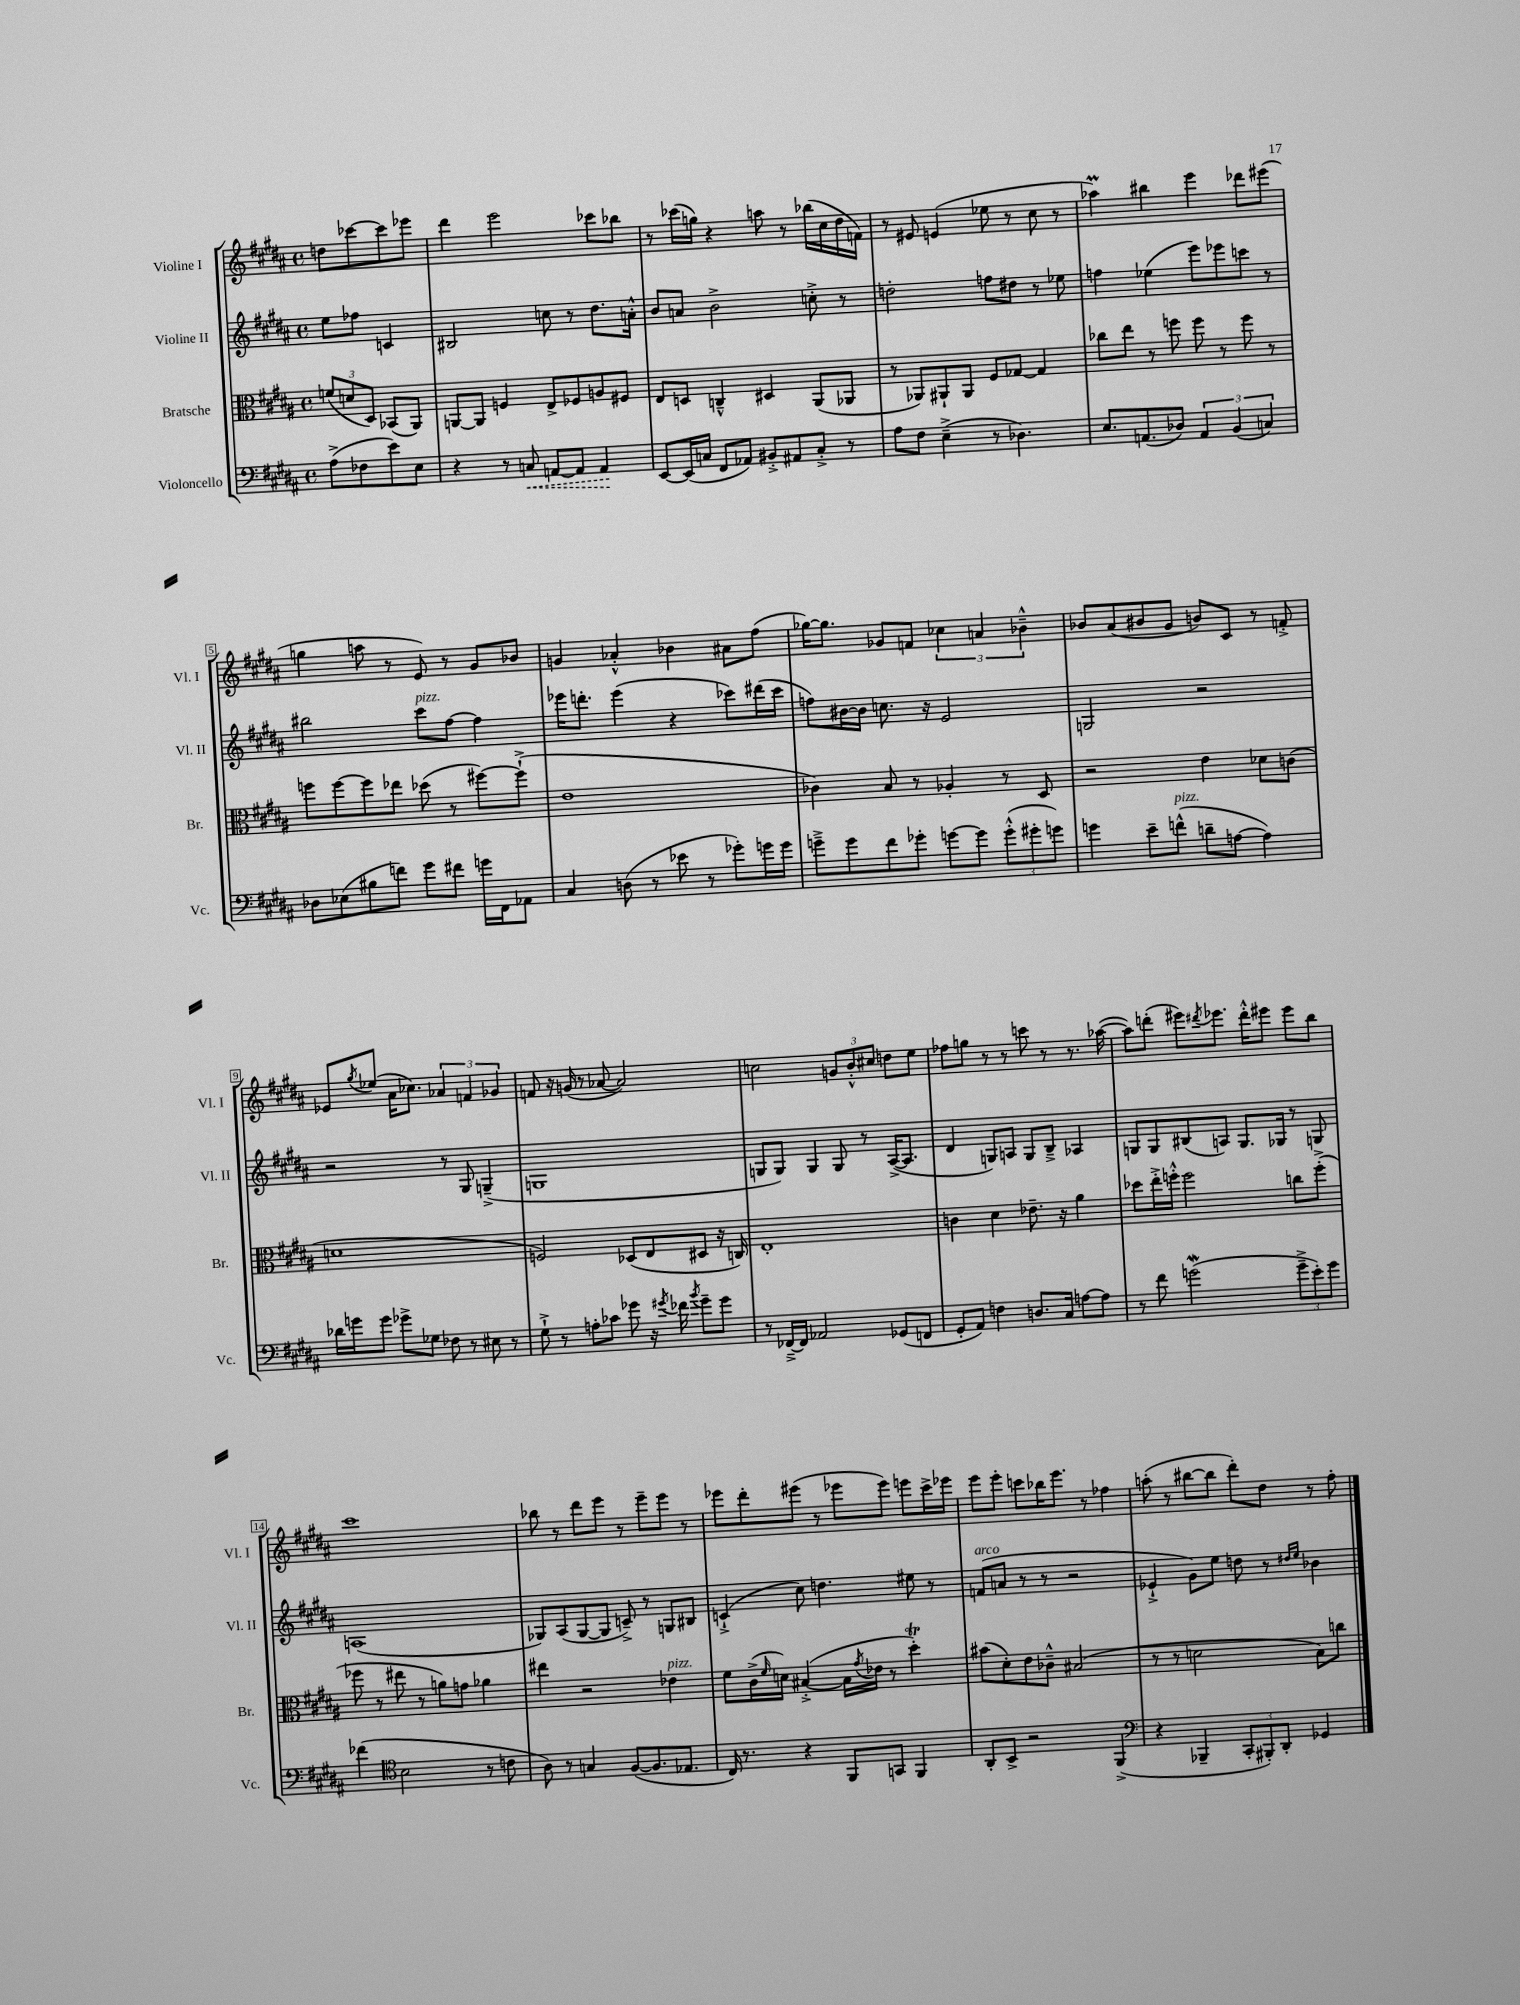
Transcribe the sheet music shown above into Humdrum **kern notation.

**kern	**dynam	**kern	**kern	**kern
*part4	*part4	*part3	*part2	*part1
*staff4	*staff4	*staff3	*staff2	*staff1
*I"Violoncello	*	*I"Bratsche	*I"Violine II	*I"Violine I
*I'Vc.	*	*I'Br.	*I'Vl. II	*I'Vl. I
*clefF4	*	*clefC3	*clefG2	*clefG2
*k[f#c#g#d#a#]	*	*k[f#c#g#d#a#]	*k[f#c#g#d#a#]	*k[f#c#g#d#a#]
*M4/4	*	*M4/4	*M4/4	*M4/4
*met(c)	*	*met(c)	*met(c)	*met(c)
=	=	=	=	=
(8A#^\L	.	(12fn/L	8ee\L	8ddn\L
.	.	12dn/	.	.
8F-X\	.	.	8ff-X\J	[8ccc-X\
.	.	12D#/J)	.	.
8e\)	.	(8BB-X/L	4cn/	8ccc-\]
8E\J	.	8AA#/J)	.	8eee-X\J
=1	=1	=1	=1	=1
4r	.	[8AAn/L	2B#X/	4ddd#\
.	.	8AA/J]	.	.
8r	.	4Fn/	.	2eee\
!	!LO:HP:b	!	!	!
8Cn/	<	.	.	.
[8AAn/L	.	8E^/L	8ccn\	.
8AA/J]	.	8F-X/	8r	.
4AA/	.	8An/	8.dd#\L	8ccc-X\L
.	.	8F#X/J	.	8bb-X\J
.	.	.	16an'^^\Jk	.
.	[	.	.	.
=2	=2	=2	=2	=2
[8EE/L	.	8E/L	8b/L	8r
(16EE/L]	.	8Dn/J	8an/J	(16ccc-X\LL
16Cn/JJ	.	.	.	16ggn\JJ)
8FF#/L	.	4Cn~^^/	2b^\	4r
8AA-X/J)	.	.	.	.
8BB#X'^/L	.	4D#X/	.	8aan\
8AA#X/	.	.	.	8r
8C'^/J	.	(8AA#/L	8ccn'^\	(16bb-X\LL
.	.	.	.	16cc#\
8r	.	8AA-X/J	8r	16dd#\
.	.	.	.	16fn\JJ)
=3	=3	=3	=3	=3
8A#\L	.	8r	2ddn'\	8r
8F#\J	.	8AA-X/L)	.	8e#X/
(4E~^\	.	8AA#X`/	.	(4en/
.	.	8AA#/J	.	.
8r	.	8F#/L	8ffn\L	8ee-X\
4.D-X\)	.	[8G-X/J	8dd#X\J	8r
.	.	4G-/]	8r	8cc#\
.	.	.	8ee-X\	8r
=4	=4	=4	=4	=4
8.E/L	.	8cc-X\L	4ffn\	4aa-XM\)
.	.	8ee\J	.	.
(8.AAn/	.	.	.	.
.	.	8r	(4ee-X\	4bb#X\
8D-X/J)	.	8ffn\	.	.
6AA/	.	8ff\	8eee\L)	4eee\
.	.	8r	8eee-X\	.
(6BB/	.	.	.	.
.	.	8ff\	8cccn\J	8ddd-X\L
6Cn/)	.	.	.	.
.	.	8r	8r	(8eee#X\J
!!LO:LB:g=z
=5	=5	=5	=5	=5
8D-X\L	.	8ffn\L	2bb#X\	4ggn\
(8E-X\	.	[8ff\	.	.
8B#X\	.	8ff\]	.	8aan\
8fn\J)	.	8ee-X\J	.	8r
!	!	!	!LO:TX:a:i:t=pizz.	!
8g#\L	.	(8dd-X\	8ccc#\L	8e/)
8f#X\J	.	8r	[8ff#\J	8r
16gn\LL	.	[8ff#X\L)	4ff#\]	8g#/L
16FF#\J	.	.	.	.
8AA-X\J	.	(8ff#`^\J]	.	8b-X/J
=6	=6	=6	=6	=6
4C#/	.	1e	16eee-X\KL	4gn/
.	.	.	8.dddn'\J	.
(8Dn\	.	.	(4eee-\	4a-X'^^/
8r	.	.	.	.
8e-X\	.	.	4r	4b-X\
8r	.	.	.	.
8g-X'\L)	.	.	8ccc-X\L)	8a#X\L
16gn\L	.	.	(16ddd#X\L	(8ff#\J
16g\JJ	.	.	16ccc-\JJ	.
=7	=7	=7	=7	=7
8gn~^\L	.	4c-X\)	8ffn\L)	[16gg-X\KL)
.	.	.	.	8.gg-\J]
8g\	.	.	[16b#X\L	.
.	.	.	16b#\JJ]	.
8f#\	.	8B/	8.ccn\	8g-X/L
8g-X'\J	.	8r	.	8fn/J
.	.	.	16r	.
[8gn\L	.	4A-X'/	2e/	6cc-X\
8g\J]	.	.	.	.
.	.	.	.	6an/
(12g'^^\L	.	8r	.	.
12g#X'\	.	.	.	6b-X~^^\
.	.	8D#/	.	.
12gn\J)	.	.	.	.
=8	=8	=8	=8	=8
4gn\	.	2r	2Gn/	8b-X/L
.	.	.	.	(8a#/
8e~\L	.	.	.	8b#X/
!LO:TX:a:i:t=pizz.	!	!	!	!
(8fn^^\J	.	.	.	8g#/J
8dn~\L	.	4e\	2r	8bn/L)
[8An\J	.	.	.	8c#/J
4A\])	.	8d-X\L	.	8r
.	.	(8cn\J	.	8fn'^/
!!LO:LB:g=z
=9	=9	=9	=9	=9
16d-X\LL	.	1dn	2r	8e-X/L
16gn\J	.	.	.	.
.	.	.	.	8qgg#/
8g\J	.	.	.	(8ee-X/J
8g-X^\L	.	.	.	16a#\KL
.	.	.	.	8.cc-X\J)
8G-X\J	.	.	.	.
8F-X\	.	.	8r	6a-X/
8r	.	.	8G#/	.
.	.	.	.	6fn/
8E#X\	.	.	(4Gn~^/	.
.	.	.	.	6g-X/
8r	.	.	.	.
=10	=10	=10	=10	=10
8G#`^\	.	2Fn/)	1Gn	8fn/
8r	.	.	.	16r
.	.	.	.	(16gn/
8An'\L	.	.	.	8r
8c-X\J	.	.	.	[8a-X/
8g-X\	.	(8D-X/L	.	2a-/])
16r	.	8E/	.	.
8qg#X/	.	.	.	.
16f-X\	.	.	.	.
8qb/	.	.	.	.
8g#~\L	.	8D#X/J	.	.
8g#\J	.	16r	.	.
.	.	16Cn/)	.	.
=11	=11	=11	=11	=11
8r	.	1E'	8Gn/L	2ccn\
[16FF-X~^/LL	.	.	8G/J)	.
16FF-/JJ]	.	.	.	.
2AA-X/	.	.	4G/	.
.	.	.	8G/	12gn/L
.	.	.	.	12b'^^/
.	.	.	8r	.
.	.	.	.	12cc#X/J
(8GG-X/L	.	.	([16A#^/KL	8ddn\L
.	.	.	8.A#/J]	.
8FFn/J	.	.	.	8ee\J
=12	=12	=12	=12	=12
8GG#'/L	.	4cn\	4d#/	8ff-X\L
8AA#/J)	.	.	.	8ggn\J
4Fn\	.	4d#\	8Gn/L)	8r
.	.	.	8An/J	8r
8.Dn/L	.	8.e-X~\	8G/L	8cccn\
.	.	.	8B~^/J	8r
16C#/Jk	.	16r	.	.
[8An\L	.	4a#\	4A-X/	8.r
8A\J]	.	.	.	.
.	.	.	.	([16aa-X\
=13	=13	=13	=13	=13
8r	.	8dd-X\L	8Gn/L	8aa-\L])
8f#\	.	16ee'^\L	8G/	(8dddn'\J
.	.	16ffn'^^\JJ	.	.
(2gnw\	.	2ff\	(8B#X/	8eee#X\L)
.	.	.	.	8qddd#X/
.	.	.	8An/J)	8.eee-X\J
.	.	.	8.G/L	.
.	.	.	.	16ddd#'^^\KL
.	.	.	.	8eee#X\J
.	.	.	16G-X/Jk	.
12g~^\L	.	8ccn\L	8r	8eee#\L
12e'\)	.	.	.	.
.	.	(8ff'^\J	8Gn/	8bb\J
12g\J	.	.	.	.
!!LO:LB:g=z
=14	=14	=14	=14	=14
(4f-X\	.	8ff-X\	(1An	1ccc#
.	.	8r	.	.
*clefC4	*	*	*	*
2B\	.	8ee#X\	.	.
.	.	8r	.	.
.	.	8an\L)	.	.
.	.	8gn\J	.	.
8r	.	4a-X\	.	.
8cn\	.	.	.	.
=15	=15	=15	=15	=15
8A#\)	.	4ee#X\	8G-X/L)	8bb-X\
8r	.	.	(8A#/	8r
4Gn/	.	2r	[8G-/	8ddd#\L
.	.	.	8G-/J]	8eee\J
([8F#/L	.	.	8cn~^/)	8r
8.F#/]	.	.	8r	8eee~\L
!	!	!LO:TX:a:i:t=pizz.	!	!
.	.	4e-X\	8Gn/L	8eee\J
8.E-X/J	.	.	.	.
.	.	.	8B#X/J	8r
=16	=16	=16	=16	=16
16C#/)	.	8f#\L	(4cn`^/	8eee-X\L
8.r	.	.	.	.
.	.	(16c#^\L	.	8ddd#'\
.	.	16qqf#/	.	.
.	.	16dn\JJ)	.	.
4r	.	([4B#X'^/	8cc#\)	(8eee#X\J
.	.	.	4.ddn\	8r
8FF#/L	.	16B#\LL]	.	8eee-X\L
.	.	8qg#/	.	.
.	.	16e-X\JJ	.	.
8GGn/J	.	8r	.	8eee-\J)
4FF#/	.	4dd#t'\)	8ee#X\	8eeen\L
.	.	.	8r	16ccc#^\L
.	.	.	.	16eee-X\JJ
=17	=17	=17	=17	=17
!	!	!	!LO:TX:a:i:t=arco	!
8AA#'/L	.	(8b#X\L	(8fn/L	8eee\L
8BB^/J	.	8d#'\)	8an/J	8eee'\J
2r	.	8e\	8r	8cccn\L
.	.	8c-X~^^\J	8r	16bb-X\K
.	.	.	.	8.eee\J
.	.	(2B#X/	2r	.
.	.	.	.	8r
(4FF#^/	.	.	.	4ff-X\
=18	=18	=18	=18	=18
*clefF4	*	*	*	*
4r	.	8r	4e-X`^/	(8aan'\
.	.	8r	.	8r
4BBB-X~/	.	2dn\	8g#\L)	[8bb#X\L
.	.	.	8ee\J	8bb#\J]
12CC#'/L	.	.	8ddn\	8ddd#'\L)
12BBB#X'/)	.	.	.	.
.	.	.	8r	8dd#\J
12DD#'/J	.	.	.	.
.	.	.	16qqdd#X/LL	.
.	.	.	16qqee/JJ	.
4GG-X/	.	8B\L)	4b-X\	8r
.	.	8ccn\J	.	8ff#'\
==	==	==	==	==
*-	*-	*-	*-	*-
